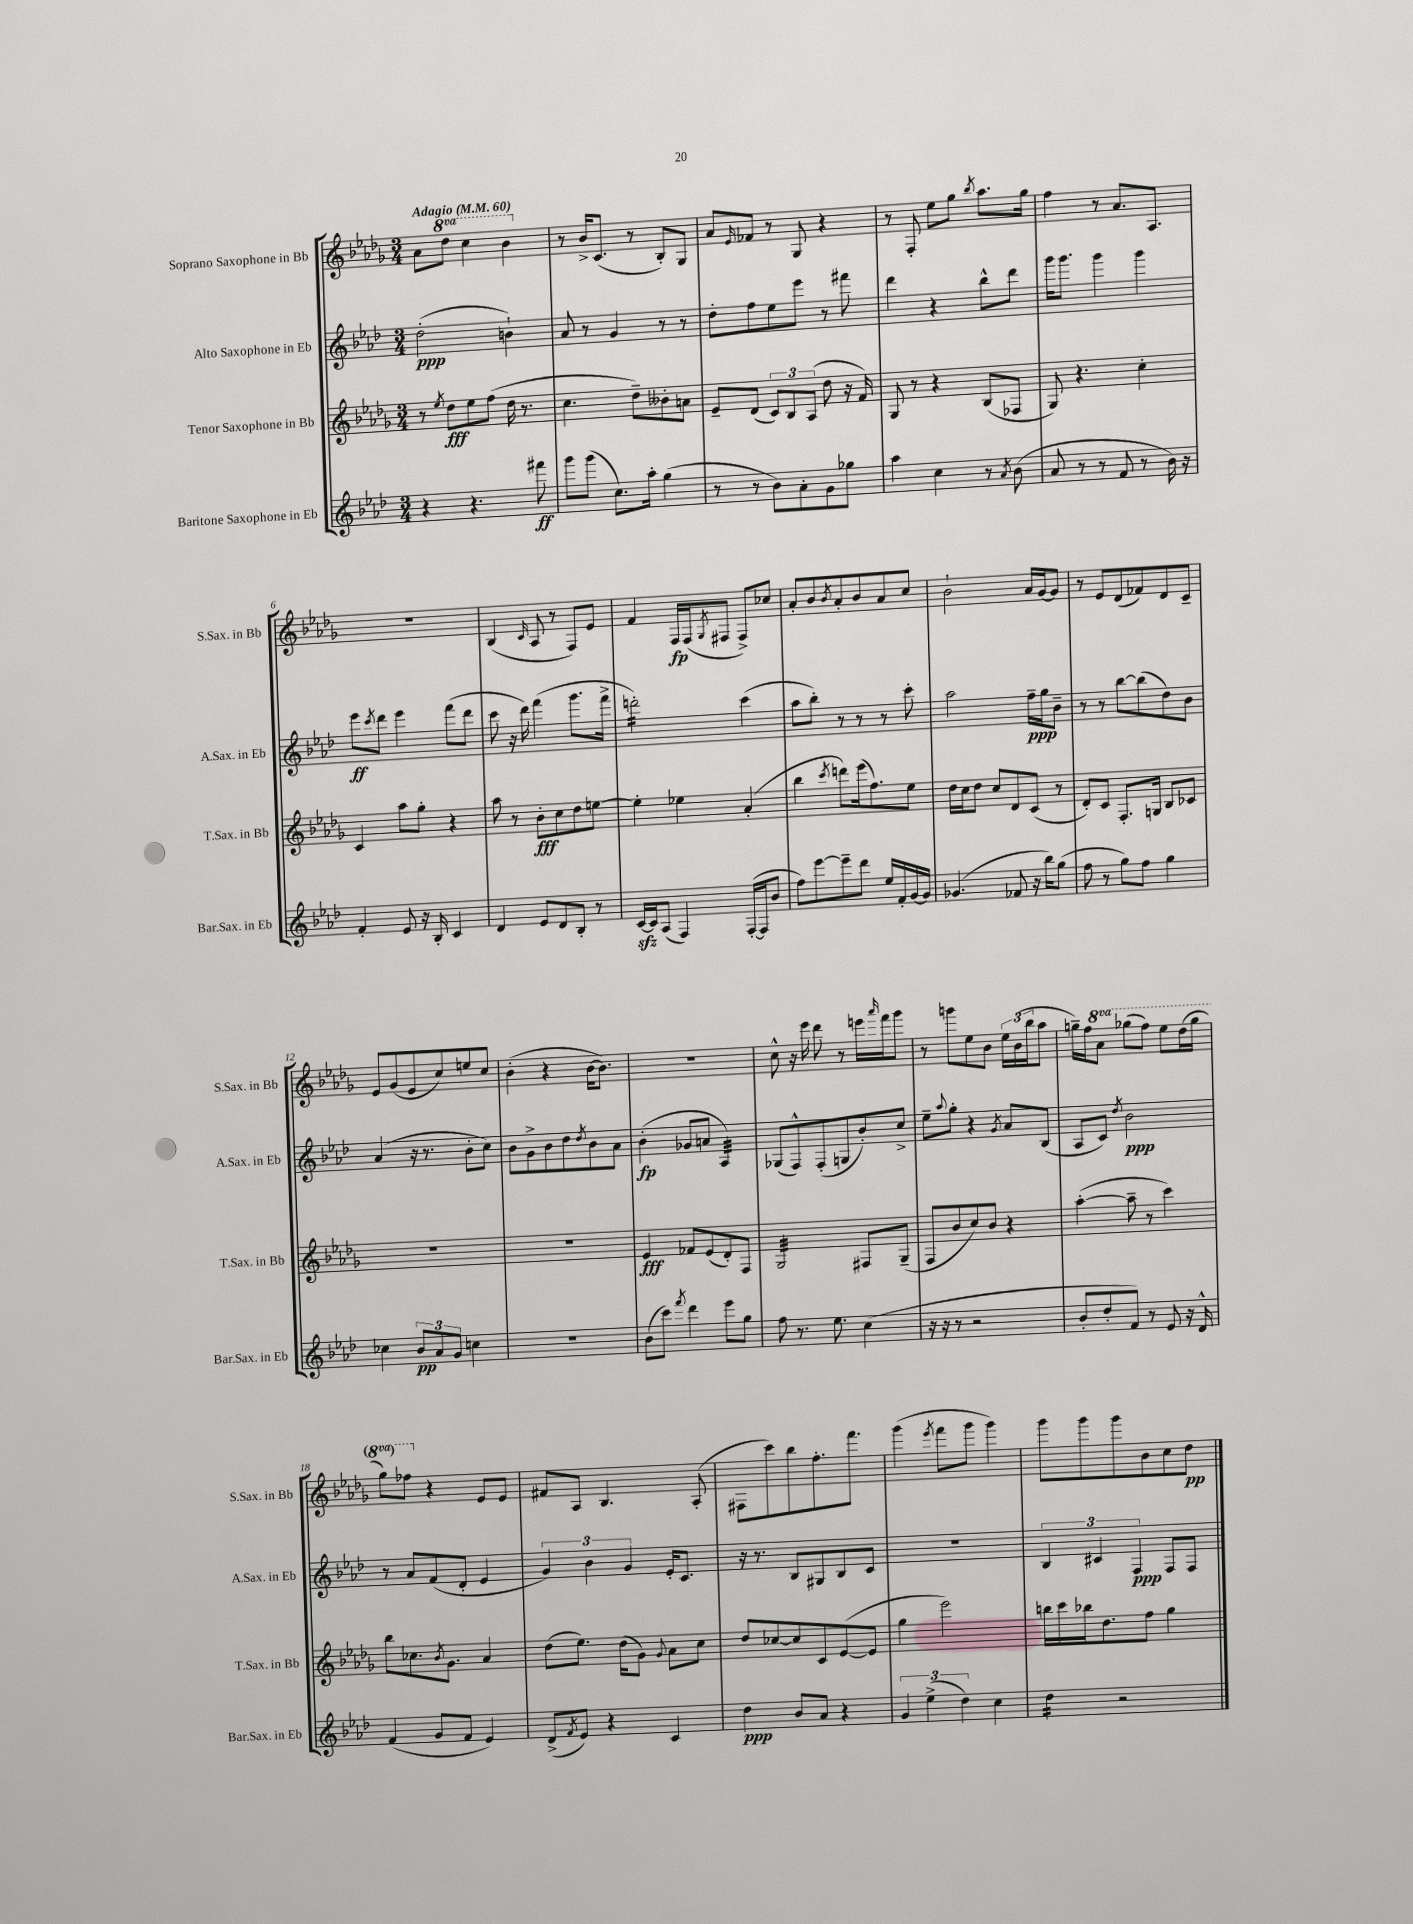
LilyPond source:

<<
\new StaffGroup <<
\new Staff = "s0" \with { instrumentName = "Soprano Saxophone in Bb" shortInstrumentName = "S.Sax. in Bb" } {
    \clef treble \key des \major \numericTimeSignature \time 3/4 \set Staff.ottavationMarkups = #ottavation-simple-ordinals \tempo "Adagio" 4 = 60
    aes'8 \ottava #1 des'''8 c'''4 bes''4 \ottava #0 |
    r8 bes'16-> c'8.( r8 bes8-.) ges8 |
    aes'8 \grace { ees'16 } fes'8 r8 ges8 r4 |
    r8 f8-. ees''8 ges''8 \acciaccatura { bes''8 } aes''8. ges''16 |
    f''4 r8 aes'8. aes8. |
    R2. |
    bes4( \grace { c'16 } aes8 r8 f8) ees'8 |
    f'4 f16\fp f16( \acciaccatura { ges8 } fis8 fis8->) ces''8 |
    aes'8-. bes'8 \acciaccatura { bes'8 } aes'8-. bes'8 aes'8 c''8 |
    bes'2-! aes'16 ges'16~ ges'8 |
    r8 ees'8 des'8( fes'8) des'8 c'8-- |
    ees'8 ges'8( ees'8 c''8) e''8 c''8 |
    bes'4-.( r4 bes'16~ bes'8.) |
    R2. |
    c''8-^ r16 ees'''16 des'''8 r8 e'''16 \grace { aes'''16 } f'''16 ges'''8 |
    r8 g'''8 ees''8 bes'8 \tuplet 3/2 { ees''16 bes'16( bes''16 } aes''8 |
    g''16--) f''16 \ottava #1 aes''8 ges'''!8( f'''8) ees'''8 des'''16( ges'''16 |
    ges'''8) fes'''8 \ottava #0 r4 ees'8 ees'8 |
    fis'8 aes8 bes4. aes8-.( |
    fis8 c'''8) bes''8 f''8.-. f'''8. |
    ges'''4( \acciaccatura { ees'''8 } f'''8 ges'''8 ges'''4) |
    ges'''8 ges'''8 ges'''8 bes'8 c''8 des''8\pp \bar "|." |
}
\new Staff = "s1" \with { instrumentName = "Alto Saxophone in Eb" shortInstrumentName = "A.Sax. in Eb" } {
    \clef treble \key aes \major \numericTimeSignature \time 3/4
    des''2-.\ppp( b'4-!) |
    aes'8 r8 g'4 r8 r8 |
    des''8-. f''8 ees''8 ees'''8 r8 fis'''8 |
    des'''4 r4 bes''8-^ des'''8 |
    g'''16 g'''8. g'''4 g'''4 |
    ees'''8\ff \acciaccatura { c'''8 } des'''8 ees'''4 f'''8( des'''8 |
    c'''8 r16 des'''16) f'''4( g'''8. f'''16-> |
    d'''2:16-.) c'''4( |
    aes''8 bes''8-.) r8 r8 r8 c'''8-. |
    aes''2 f''16--\ppp g''16 bes'8-- |
    r8 r8 bes''8~ bes''8( des''8) bes'8 |
    aes'4( r16 r8. bes'8-. c''8) |
    bes'8 g'8-> bes'8 des''8 \acciaccatura { des''8 } bes'8 aes'8 |
    bes'4-.\fp( ges'8 a'8 aes4:32) |
    ges8( f8-^) f8-.( g8 bes'8-.) c''8-> |
    ees''8-- \appoggiatura { aes''8 } g''8-. r4 \acciaccatura { g'8 } aes'8 bes8( |
    aes8 c'8) \acciaccatura { des''8 } bes'2\ppp |
    r8 aes'8 f'8( des'8-. ees'4 |
    \tuplet 3/2 { g'4) bes'4 g'4 } ees'16-. c'8. |
    r16 r8. bes8 gis8 bes8 c'8 |
    R2. |
    \tuplet 3/2 { bes4 cis'4 f4\ppp } f8 f8 \bar "|." |
}
\new Staff = "s2" \with { instrumentName = "Tenor Saxophone in Bb" shortInstrumentName = "T.Sax. in Bb" } {
    \clef treble \key des \major \numericTimeSignature \time 3/4
    r8 \acciaccatura { ees''8 } des''8\fff ees''8 f''8( des''16 r8. |
    c''4. des''8--) beses'8-. a'8 |
    ees'8-- des'8( \tuplet 3/2 { c'8) bes8 aes8( } des''8 r16 f'16) |
    ges8 r8 r4 bes8( fes8 |
    ges8) r4. c''4-. |
    c'4 aes''8 ges''8-. r4 |
    aes''8 r8 bes'8-.\fff c''8 des''8 e''8~ |
    e''4-. ees''4 aes'4-.( |
    bes''4 \acciaccatura { c'''8 } d'''8) ees'''16( f''8.) ees''8 |
    des''16 c''16 des''8 c''8 des'8 c'8( r8 |
    des'8-.) c'8 f8.-. g16 bes8 ces'8 |
    R2. |
    R2. |
    ees'4\fff fes'8 ees'8( des'8-.) f8 |
    ges2:32 fis8 ges8--( |
    f8 bes'8 c''8) bes'8 r4 |
    aes''4~-.( aes''8-- r8 c'''4) |
    bes''8 ces''8. \acciaccatura { bes'8 } ges'8. aes'4 |
    des''8( ees''8.) des''16( ges'8) \appoggiatura { ges'8 } aes'8 c''8 |
    des''8 ces''8~ ces''8 c'8 ees'8~( ees'8 |
    ges''4 ees'''2) |
    b''16 c'''16 bes''16 des''8. f''8 ges''4 \bar "|." |
}
\new Staff = "s3" \with { instrumentName = "Baritone Saxophone in Eb" shortInstrumentName = "Bar.Sax. in Eb" } {
    \clef treble \key aes \major \numericTimeSignature \time 3/4
    r4 r4. fis'''8\ff |
    g'''8 g'''8( c''8.) aes''16-. g''4( |
    r8 r8 bes'8) aes'8-. g'8 ges''8 |
    aes''4 c''4 r8 \acciaccatura { aes'8 } bes'8( |
    aes'8 r8 r8 f'8 r8 bes'16) r16 |
    f'4-. ees'8 r16 bes16-. c'4 |
    des'4 ees'8 des'8 bes8-. r8 |
    c'16~\sfz c'16 aes8( f4) f16~-.( f16 bes'8 |
    f''8) ees'''8~ ees'''8-- des'''8 ees''16 f'16-. g'16~ g'16 |
    ges'4.( fes'8 r16 bes''16) g''8( |
    f''8 r8 g''8) f''8 g''4 |
    ces''4 \tuplet 3/2 { bes'8\pp aes'8 g'8 } c''4 |
    R2. |
    bes'8( c'''8) \acciaccatura { f'''8 } des'''4 ees'''8 g''8 |
    f''8 r8. ees''8. c''4( |
    r16 r16 r8 r2 |
    bes'8-. des''8-. f'8) r8 ees'8 r16 des'16-^ |
    f'4( g'8 f'8 ees'4) |
    des'8->( \acciaccatura { f'8 } ees'8) r4 c'4 |
    des''4\ppp bes'8 aes'8 r4 |
    \tuplet 3/2 { g'4 ees''4->( des''4) } c''4 |
    des''4:16 r2 \bar "|." |
}
>>
>>
